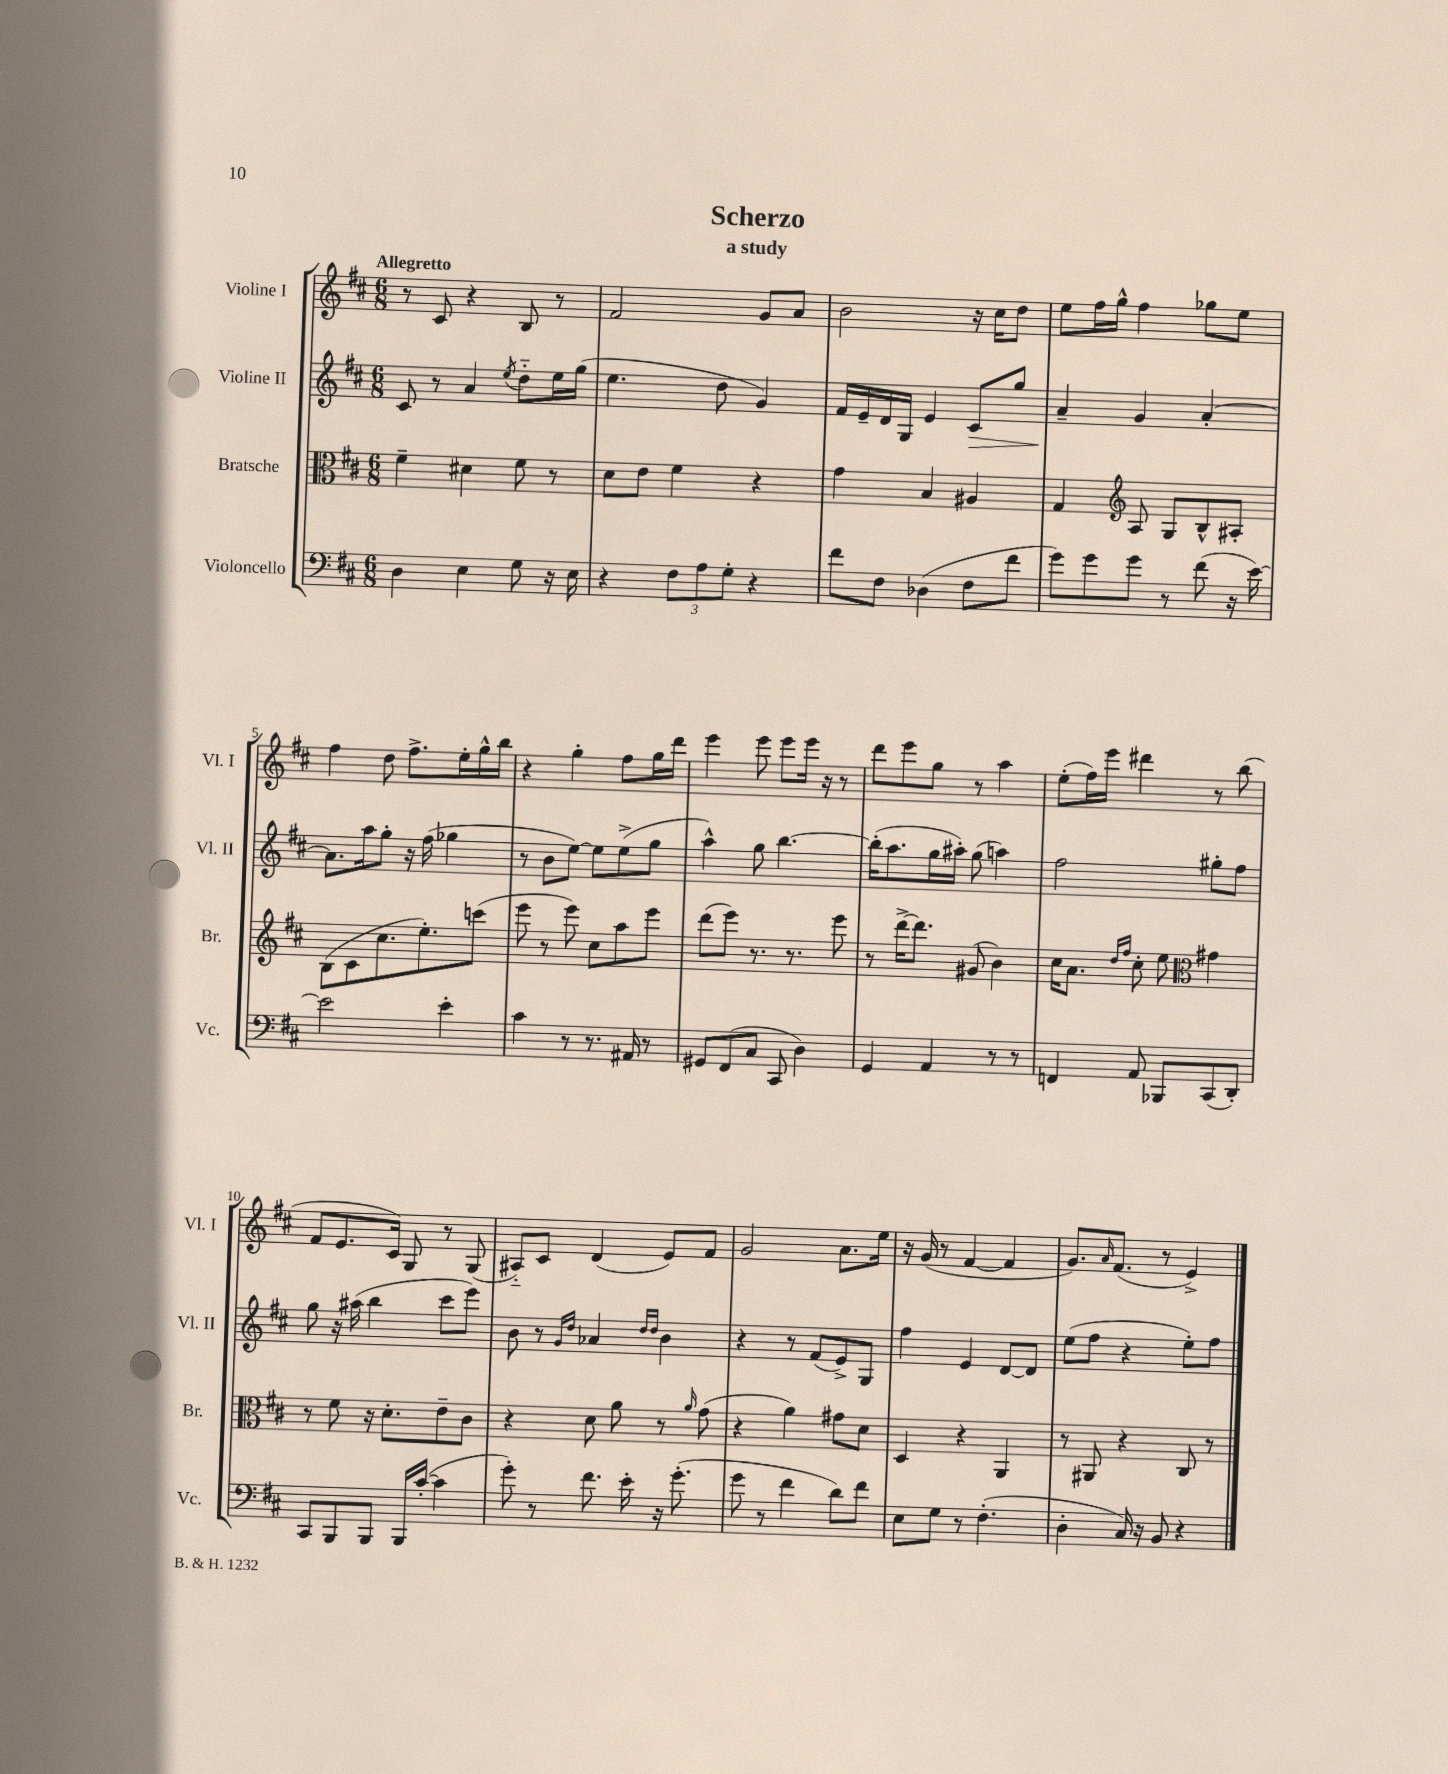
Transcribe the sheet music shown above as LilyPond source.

\header { title = "Scherzo" subtitle = "a study" }
<<
\new StaffGroup <<
\new Staff = "s0" \with { instrumentName = "Violine I" shortInstrumentName = "Vl. I" } {
    \clef treble \key d \major \numericTimeSignature \time 6/8 \tempo "Allegretto"
    r8 cis'8 r4 b8 r8 |
    fis'2 g'8 a'8 |
    b'2 r16 cis''16 d''8 |
    e''8 fis''16 g''16-^ fis''4 ges''8 e''8 |
    fis''4 d''8 fis''8.-> e''16-. g''16-^ b''16 |
    r4 g''4-. fis''8 g''16 d'''16 |
    e'''4 e'''8 e'''8 e'''16 r16 r8 |
    d'''8 e'''8 g''8 r8 a''4 |
    e''8-.( fis''16) e'''16 dis'''4 r8 b''8( |
    fis'8 e'8. cis'16) g8 r8 g8( |
    ais8-_) cis'8 d'4( e'8) fis'8 |
    g'2 a'8. e''16 |
    r16 g'16( r8 fis'4~ fis'4 |
    g'8.) \grace { a'16 } fis'8.( r8 e'4->) \bar "|." |
}
\new Staff = "s1" \with { instrumentName = "Violine II" shortInstrumentName = "Vl. II" } {
    \clef treble \key d \major \numericTimeSignature \time 6/8
    cis'8 r8 a'4 \acciaccatura { e''8 } d''8-_ e''16 g''16( |
    e''4. d''8 g'4) |
    fis'16 e'16-- d'16 g16 e'4 cis'8\> g''8 |
    a'4--\! g'4 a'4~-. |
    a'8. a''16 g''8-. r16 fis''16( ges''4 |
    r8 b'8 e''8~) e''8 e''8->( g''8 |
    a''4-^) g''8 b''4.~ |
    b''16-.( a''8. g''16 ais''16-.) g''8( a''4) |
    fis''2 gis''8-. fis''8 |
    g''8 r16 ais''16( b''4 cis'''8 e'''8) |
    b'8 r8 \grace { g'16 d''16 } aes'4 \grace { d''16 d''16 } b'4 |
    r4 r8 fis'8( e'8->) g8 |
    fis''4 e'4 d'8~ d'8 |
    e''8( fis''8 r4 e''8-.) fis''8 \bar "|." |
}
\new Staff = "s2" \with { instrumentName = "Bratsche" shortInstrumentName = "Br." } {
    \clef alto \key d \major \numericTimeSignature \time 6/8
    fis'4-- dis'4 fis'8 r8 |
    d'8 e'8 fis'4 r4 |
    g'4 b4 ais4 |
    g4 \clef treble a8 g8 b8-^ ais8-. |
    b8( cis'8 cis''8. e''8.-.) c'''8( |
    e'''8 r8 e'''8) cis''8 a''8 e'''8 |
    d'''8( e'''8) r8. r8. e'''8 |
    r8 d'''16~-> d'''8. gis'8( b'4) |
    cis''16 a'8. \grace { d''16 fis''16 } cis''8-. e''8 \clef alto gis'4 |
    r8 fis'8 r16 d'8.-. e'8-- cis'8 |
    r4 d'8 a'8 r8 \grace { a'16 } g'8( |
    r4 a'4) gis'8 d'8 |
    d4 r4 a,4 |
    r8 ais,8 r4 cis8 r8 \bar "|." |
}
\new Staff = "s3" \with { instrumentName = "Violoncello" shortInstrumentName = "Vc." } {
    \clef bass \key d \major \numericTimeSignature \time 6/8
    d4 e4 g8 r16 e16 |
    r4 \tuplet 3/2 { fis8 a8 g8-. } r4 |
    fis'8 fis8 des4( fis8 fis'8 |
    g'8) g'8 g'8 r8 fis'8( r16 e'16~) |
    e'2 e'4-. |
    cis'4 r8 r8. ais,16 r8 |
    gis,8 fis,8( cis8 cis,8 d4) |
    g,4 a,4 r8 r8 |
    f,4 a,8 bes,,8 cis,8( d,8-.) |
    cis,8 b,,8 b,,8 b,,16 cis'16~-.( cis'4 |
    g'8-.) r8 fis'8. e'16-. r16 g'8.-.( |
    g'8 r8 fis'4 d'8) fis'8 |
    e8 g8 r8 fis4.-.( |
    d4-. cis16) r16 b,8 r4 \bar "|." |
}
>>
>>
